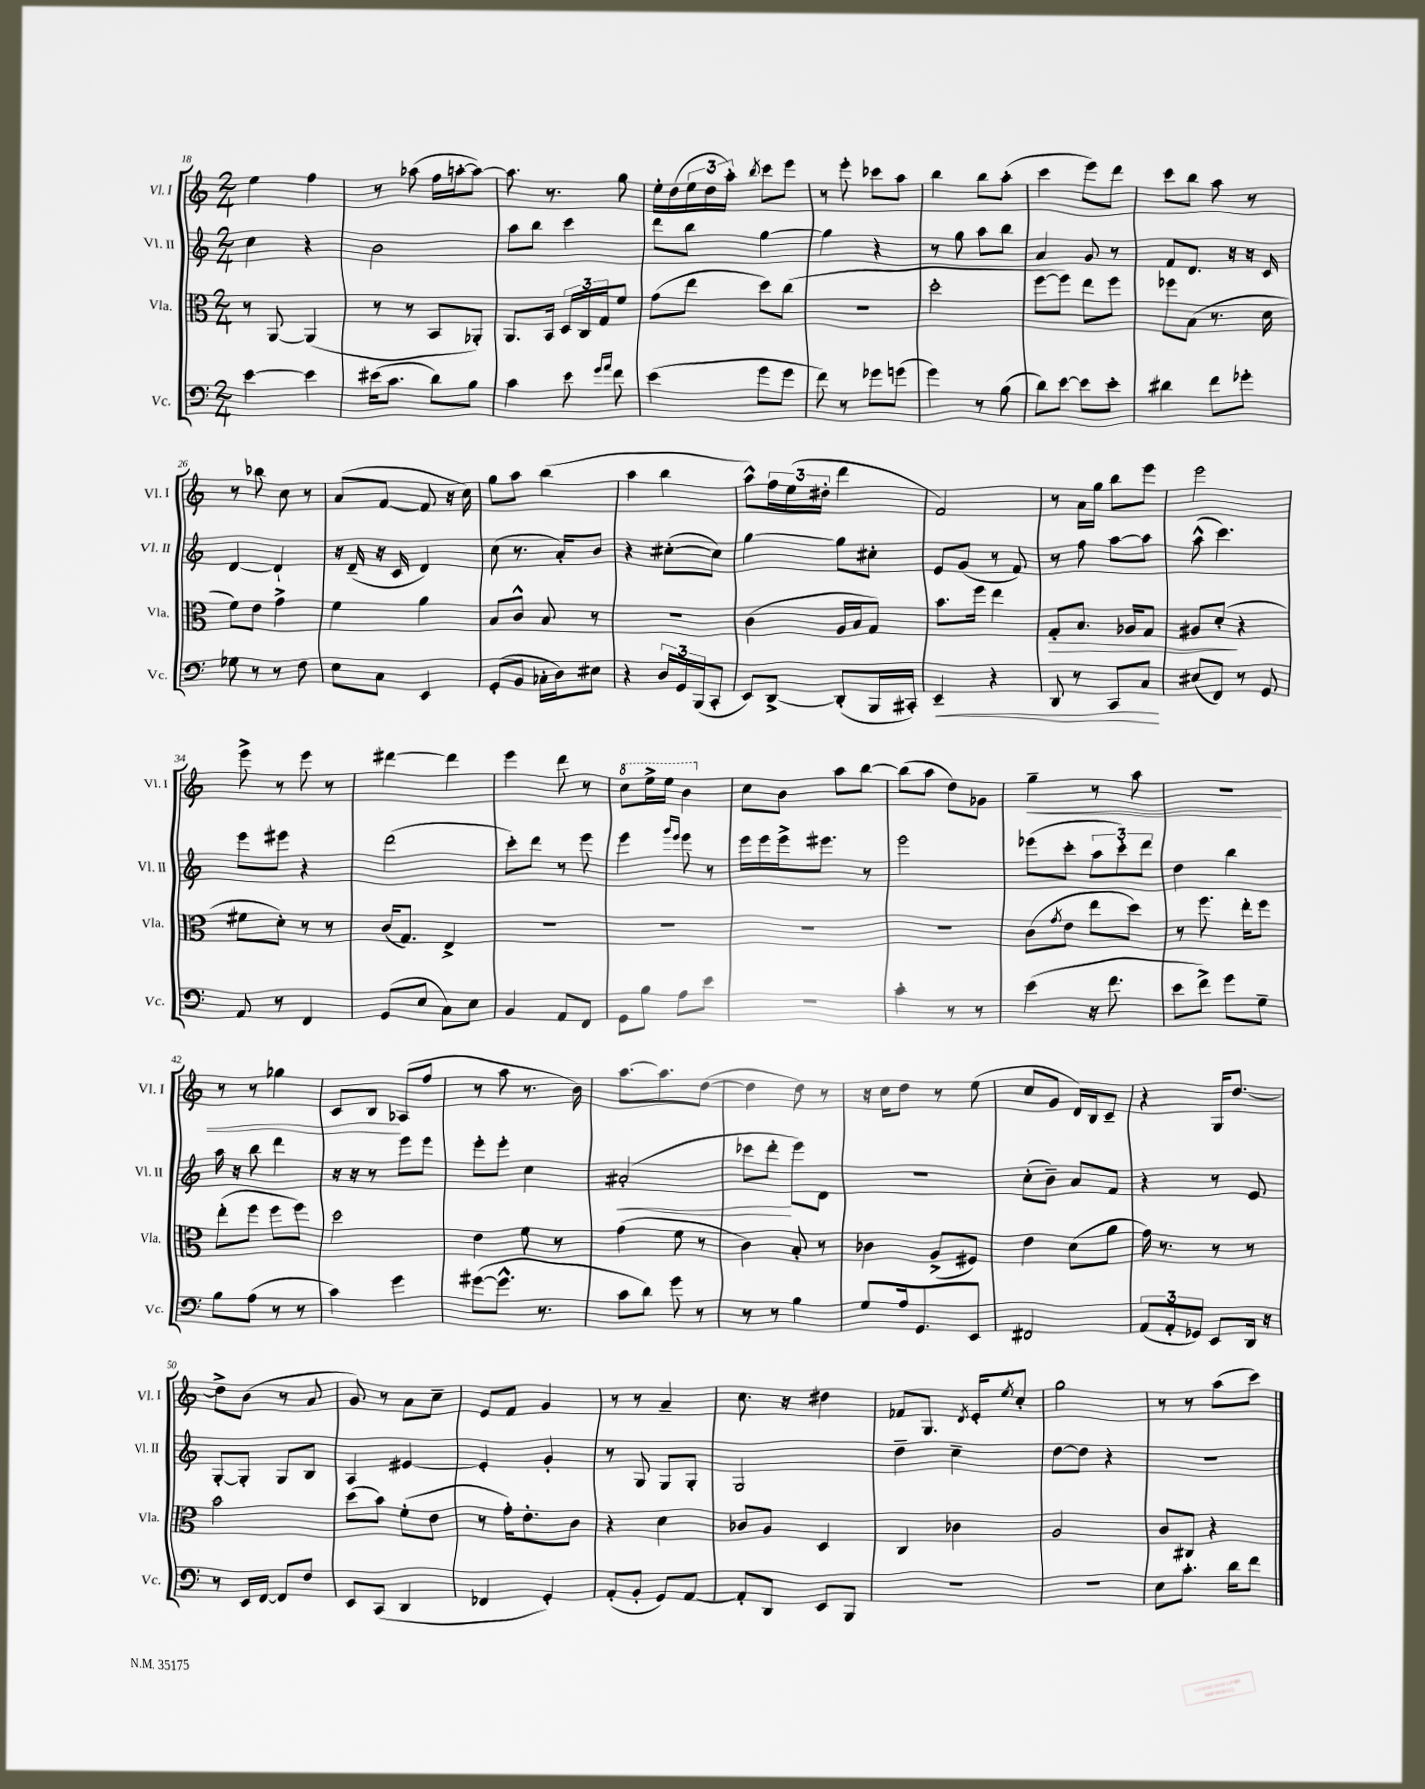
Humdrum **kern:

**kern	**kern	**kern	**kern
*staff4	*staff3	*staff2	*staff1
*clefF4	*clefC3	*clefG2	*clefG2
*k[]	*k[]	*k[]	*k[]
*M2/4	*M2/4	*M2/4	*M2/4
[4e\	8r	4cc\	4ee\
.	[8AA/	.	.
4e\]	(4AA/]	4r	4ff\
=	=	=	=
(16e#\LK	8r	2b\	8r
8.c\J	.	.	.
.	8r	.	(8aa-\
8d\L)	8BB/L	.	16ff\LL
.	.	.	[16aa'\J
8B\J	8AA-'/J)	.	8aa\_J)
=	=	=	=
4c\	8.AA/L	8aa\L	8.aa\]
.	.	8bb\J	.
.	16BB/Jk	.	8.r
8e\	24D/LL	4ccc\	.
.	24C/	.	.
.	24G/J	.	.
16qqg/LL	.	.	.
16qqa/JJ	.	.	.
8f\	8f/J	.	8gg\
=	=	=	=
(4e\	(8g\L	8ddd\L	16ee'\LL
.	.	.	(16dd\
.	8ee\J	8bb\J	24ee\
.	.	.	24dd\
.	.	.	24aa'\JJ)
.	.	.	8qbb/
8g\L	8dd\L)	[4gg\	8ccc\L
8g\J	(8cc\J	.	8eee\J
=	=	=	=
8f\)	2r	4gg\]	8r
8r	.	.	8eee'\
8g-\L	.	4r	8ccc-\L
(8g\J	.	.	8aa\J
=	=	=	=
4g\)	2dd'\	8r	4bb\
.	.	8gg\	.
8r	.	8aa\L	8bb\L
(8B\	.	8bb\J	(8aa'\J
=	=	=	=
8d\L)	[8ff\L	4a/	4ccc\
[8e\J	8ff\]J)	.	.
8e\]L	8ee\L	8g/	8eee\L)
8e'\J	8ff\J	8r	8ddd\J
=	=	=	=
4d#\	8ff-\L	8f/L	8ccc\L
.	(8B\J	8.d/J	8bb\J
8f\L	8.r	.	8aa\
.	.	16r	.
8g-'\J	.	16r	8r
.	16d\	16c/	.
=	=	=	=
8G-\	8f\L)	[4d/	8r
8r	8e\J	.	8bb-\
8r	4g^\	4d`/]	8cc\
8F\	.	.	8r
=	=	=	=
8E\L	4f\	16r	(8a/L
.	.	(16d~/	.
8C\J	.	16r	[8f/J
.	.	16c/	.
4EE/	4a\	4d/)	8f/]
.	.	.	16r
.	.	.	16cc\)
=	=	=	=
(8GG'/L	8B/L	(8cc\	8gg\L
8BB/J	8c^^/J	8.r	8aa\J
16C-'\LL	8B/	.	(4bb\
16D\J)	.	16a'/LK)	.
8E#\J	8r	8b/J	.
=	=	=	=
4r	2r	4r	4aa\
24D/LL	.	([8cc#'\L	4bb\
24GG/	.	.	.
(24BBB/J	.	.	.
8CC'/J	.	8cc#\]J)	.
=	=	=	=
8EE/L)	(4c\	[4gg\	8aa^^\L)
[8DD^/J	.	.	24ff\L
.	.	.	(24ee\
.	.	.	24dd#'\JJ
(8DD'/]L	16A/LL	8gg\]L	4ddd\
.	16B/J	.	.
16BBB/L	8G/J)	8cc#'\J	.
16CC#'/JJ)	.	.	.
=	=	=	=
4EE~/	8.b\L	8e/L	2f/)
.	.	(8g/J	.
.	16ff\Jk	.	.
4r	4ee\	8r	.
.	.	8f/)	.
=	=	=	=
8DD/	8G'/L	8r	8r
8r	8.B/J	8ff\	16a\LL
.	.	.	16gg\JJ
8CC/L	.	[8aa\L	8bb\L
.	16A-/LK	.	.
8C/J	8G/J	8aa\]J	8eee\J
=	=	=	=
(8E#/L	8A#/L	(8aa^^\	2eee\
8FF/J)	(8d'/J	4.ccc\)	.
8r	4r	.	.
8GG/	.	.	.
=	=	=	=
8AA/	8f#\L	8eee\L	8eee^\
8r	8d'\J)	8eee#\J	8r
4FF/	8r	4r	8eee\
.	8r	.	8r
=	=	=	=
(8GG/L	(16c/LK	(2ddd\	[4ddd#\
.	8.G/J)	.	.
8E/J	.	.	.
8C\L)	4E^/	.	4ddd#\]
8E\J	.	.	.
=	=	=	=
4BB/	2r	8ccc'\L)	4eee\
.	.	8ddd\J	.
8AA/L	.	8r	8ddd\
8FF/J	.	8eee\	8r
=	=	=	=
8GG\L	2r	4eee\	8ccc\L
8B\J	.	.	16eee^\L
.	.	.	16eee\JJ
.	.	16qqggg/LL	.
.	.	16qqeee/JJ	.
8A\L	.	8eee\	4bb\
8e\J	.	8r	.
=	=	=	=
2r	2r	16eee\LL	8cc\L
.	.	16eee\	.
.	.	16eee^\J	8b\J
.	.	8.eee#\J	.
.	.	.	8aa\L
.	.	8r	[8bb\J
=	=	=	=
4c'\	2r	2eee\	(8bb\]L
.	.	.	8aa\J
8r	.	.	8dd\L)
8r	.	.	8g-\J
=	=	=	=
(4e\	(8c\L	(8eee-\L	4gg~\
.	8qg/	.	.
.	8e\J	8ccc'\J	.
16r	8ee\L	12aa\L	8r
8.f\	.	.	.
.	.	12ccc'\)	.
.	8dd\J)	.	8aa\
.	.	12ddd\J	.
=	=	=	=
8e\L	8r	4dd\	2r
8f^\J)	8.ff\	.	.
8g\L	.	4bb\	.
.	16ee'\LK	.	.
8G~\J	8ff\J	.	.
=	=	=	=
8B\L	(8ee'\L	16aa\	8r
.	.	16r	.
(8A\J	8ff\J	8bb\	8r
8r	8ff\L	4ddd\	4gg-\
8r	8ff\J)	.	.
=	=	=	=
4c\)	2dd\	16r	8c/L
.	.	16r	.
.	.	8r	8B/J
4g\	.	8eee\L	(8A-/L
.	.	8eee\J	8ff/J
=	=	=	=
([8g#\L	4e\	8eee'\L	8r
8.g#^^\]J	.	8eee'\J	8aa\
.	8f\	4cc\	8.r
8.r	.	.	.
.	8r	.	.
.	.	.	16b\)
=	=	=	=
8c\L	(4g\	(2a#'/	[8.aa\L
8d\J)	.	.	.
.	.	.	8.aa\]
8g\	8f\	.	.
8r	8r	.	([8dd\J
=	=	=	=
8r	4c\)	8ccc-\L	4dd\]
8r	.	8ddd'\J	.
4B\	8B'/	8eee\L)	8dd\)
.	8r	8d\J	8r
=	=	=	=
8G/L	4c-\	2r	16r
.	.	.	16cc\LK
16A/k	.	.	8dd\J
8.GG/	.	.	.
.	(8A^/L	.	8r
8EE/J	8F#/J)	.	(8ee\
=	=	=	=
2FF#/	4e\	(8cc'\L	8cc/L
.	.	8b~\J)	8g/J
.	(8d\L	8a/L	16d/LL)
.	.	.	16B/J
.	8a\J	8f/J	8c~/J
=	=	=	=
(12AA/L	16g\)	4r	4r
.	8.r	.	.
12AA'/	.	.	.
12GG-/J)	.	.	.
8EE/L	8r	8r	16G/LK
.	.	.	[8.dd/J
16DD/Jk	8r	8e/	.
16r	.	.	.
=	=	=	=
8r	2b\	[8G'/L	8dd^\]L
16EE/LL	.	8G'/]J	(8b\J
[16FF/JJ	.	.	.
8FF/]L	.	8G/L	8r
8F/J	.	8B/J	8a/
=	=	=	=
8EE/L	(8dd\L	4A/	8g/)
(8CC/J	8b\J)	.	8r
4DD/	(8f'\L	[4e#/	8a\L
.	8e\J	.	8cc~\J
=	=	=	=
4FF-/	8r	4e#'/]	8e/L
.	16g'\LK)	.	8f/J
.	8.e'\	.	.
4GG'/)	.	4g'/	4g/
.	8c\J	.	.
=	=	=	=
(8AA'/L	4r	8r	8r
8BB'/J	.	8G/	8r
8GG/L)	4d\	8G/L	4a~/
[8AA/J	.	8G'/J	.
=	=	=	=
8AA'/]L	8c-/L	2G/	8.cc\
8DD/J	8A/J	.	.
.	.	.	16r
8EE/L	4D/	.	4dd#\
8BBB/J	.	.	.
=	=	=	=
2r	4C/	4dd~\	8f-/L
.	.	.	8.G/J
.	4c-\	4cc~\	.
.	.	.	8qd/
.	.	.	16e'/LK
.	.	.	8qee/
.	.	.	8cc'/J
=	=	=	=
2r	2A/	[8dd\L	2gg\
.	.	8dd\]J	.
.	.	4r	.
=	=	=	=
8E\L	8c/L	2r	8r
8.c'\J	8C#/J	.	8r
.	4r	.	(8aa\L
16d\LK	.	.	.
8f\J	.	.	8ccc\J)
==	==	==	==
*-	*-	*-	*-
